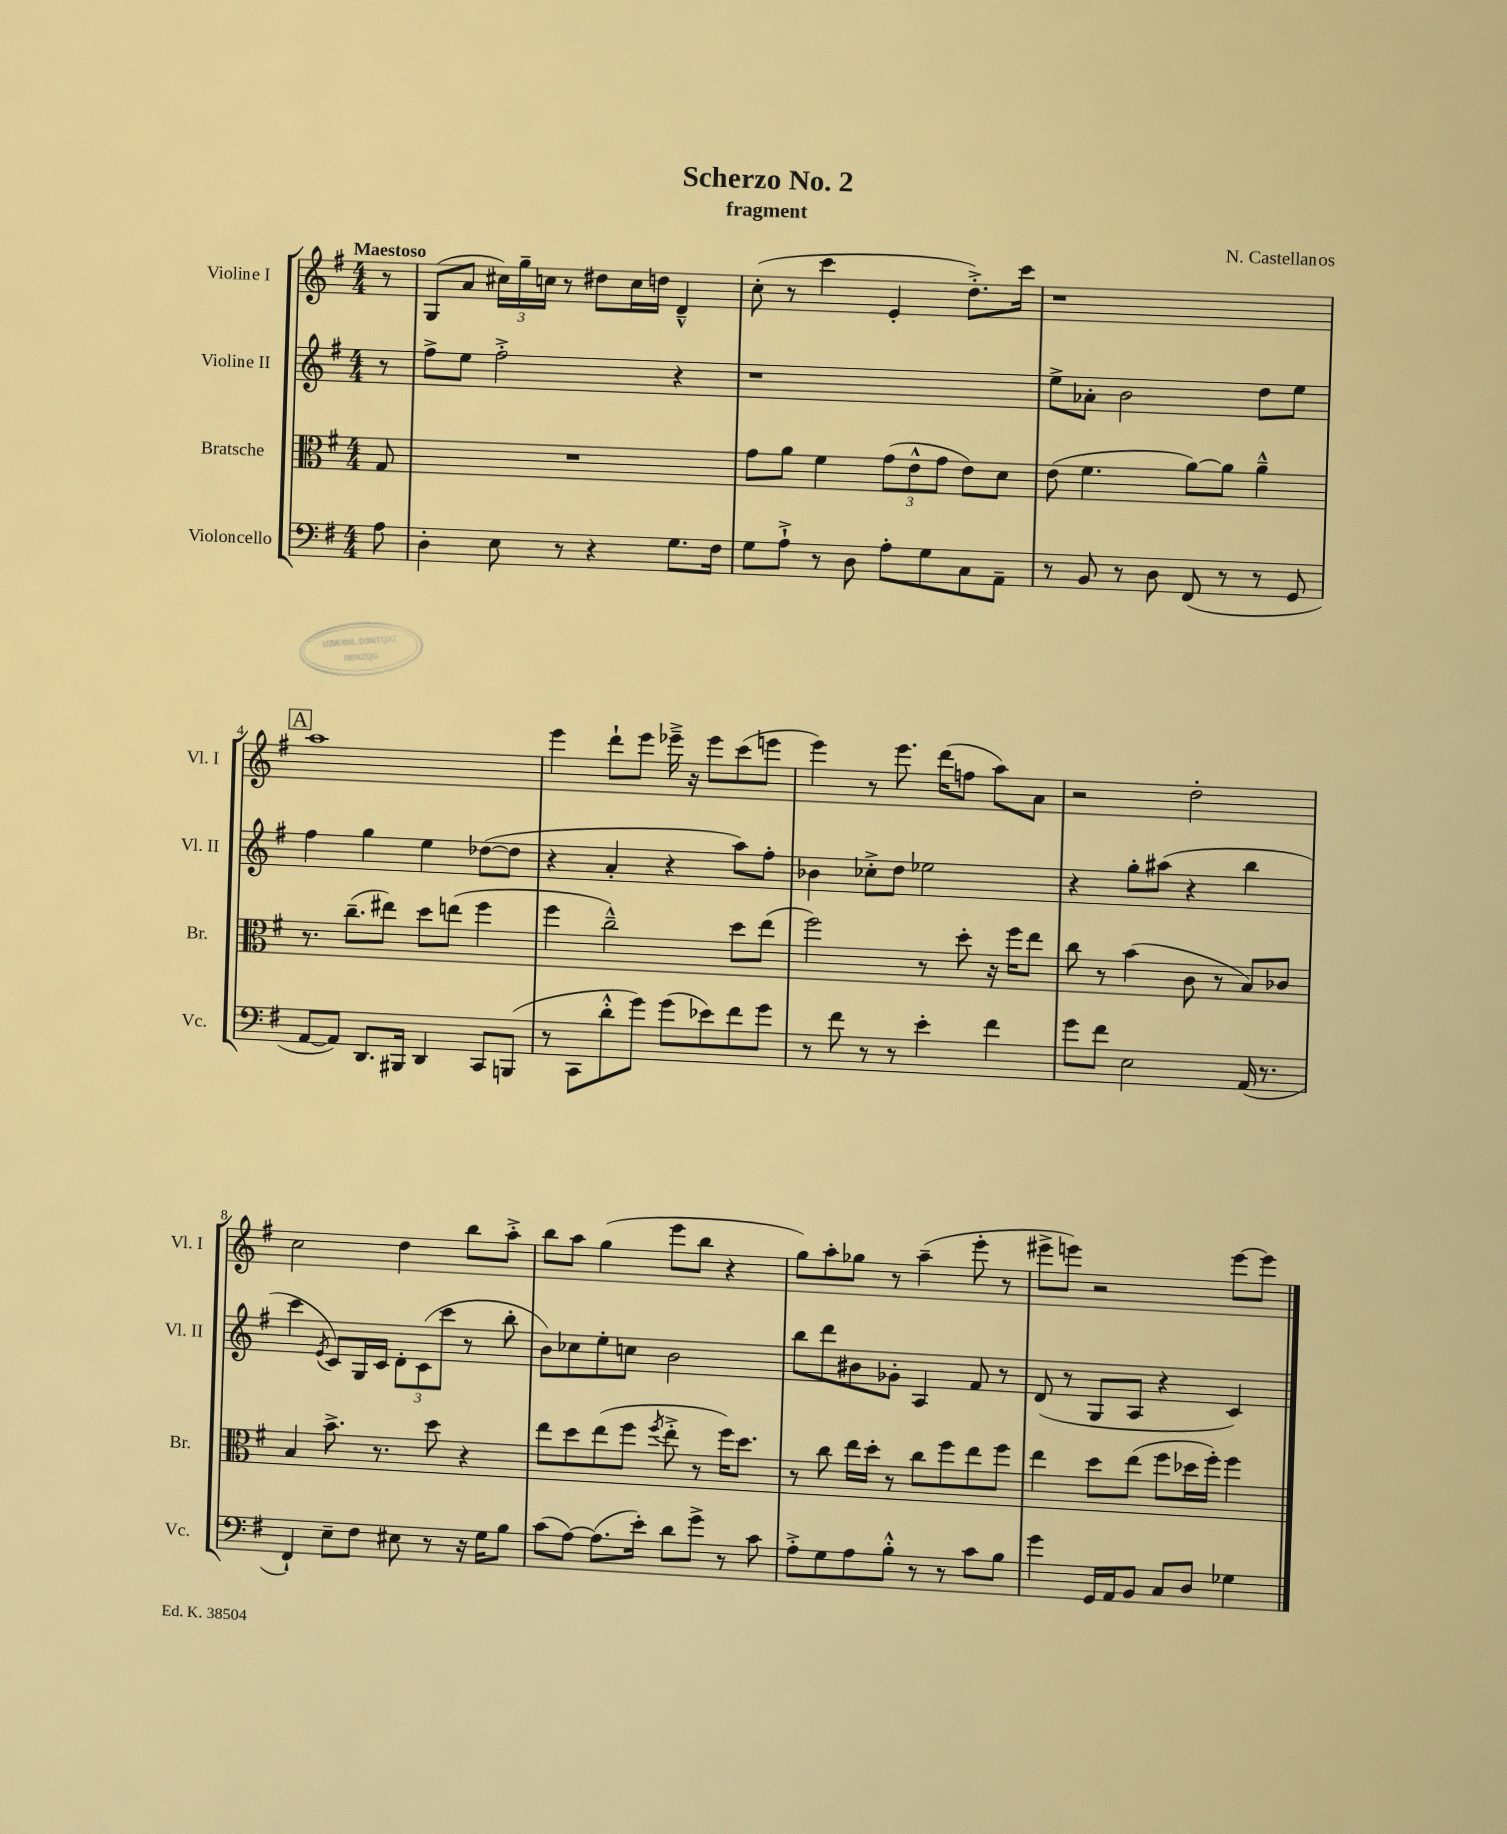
\header { title = "Scherzo No. 2" composer = "N. Castellanos" subtitle = "fragment" }
<<
\new StaffGroup <<
\new Staff = "s0" \with { instrumentName = "Violine I" shortInstrumentName = "Vl. I" } {
    \clef treble \key g \major \numericTimeSignature \time 4/4 \partial 8 \tempo "Maestoso"
    r8 |
    g8( a'8 \tuplet 3/2 { cis''16) g''16-- c''16 } r8 dis''8 c''16 d''16 d'4---^ |
    c''8-.( r8 c'''4 e'4-. d''8.-.->) c'''16 |
    r1 |
    \mark \markup { \box "A" } a''1 |
    e'''4 d'''8-! e'''8 ees'''16---> r16 ees'''8 c'''8( e'''8 |
    e'''4) r8 e'''8. d'''16( f''8 a''8) a'8 |
    r2 d''2-. |
    c''2 d''4 b''8 a''8-.-> |
    b''8 a''8 g''4( e'''8 b''8 r4 |
    g''8) a''8-. ges''8 r8 a''4--( e'''8-. r8 |
    eis'''8-> e'''8) r2 e'''8~ e'''8 \bar "|." |
}
\new Staff = "s1" \with { instrumentName = "Violine II" shortInstrumentName = "Vl. II" } {
    \clef treble \key g \major \numericTimeSignature \time 4/4 \partial 8
    r8 |
    fis''8-> e''8 fis''2-.-> r4 |
    r1 |
    e''8-> aes'8-. b'2 d''8 e''8 |
    \mark \markup { \box "A" } fis''4 g''4 e''4 des''8~( des''8 |
    r4 a'4-. r4 a''8) fis''8-. |
    bes'4 ces''8-.-> d''8 ees''2 |
    r4 g''8-. ais''8( r4 b''4 |
    c'''4 \acciaccatura { e'8 } c'8) g16 c'16 \tuplet 3/2 { d'8-. c'8( c'''8 } r8 b''8-. |
    b'8) ces''8 e''8-. c''8 b'2 |
    b''8 d'''8 bis'8 ges'8-. a4 fis'8 r8 |
    d'8( r8 g8 a8 r4 c'4) \bar "|." |
}
\new Staff = "s2" \with { instrumentName = "Bratsche" shortInstrumentName = "Br." } {
    \clef alto \key g \major \numericTimeSignature \time 4/4 \partial 8
    g8 |
    R1 |
    g'8 a'8 fis'4 \tuplet 3/2 { g'8( e'8-^ g'8 } e'8) d'8 |
    e'8( fis'4. a'8~) a'8 a'4---^ |
    \mark \markup { \box "A" } r8. c''8.--( eis''8) d''8 e''8( fis''4 |
    fis''4 c''2---^) d''8 e''8( |
    fis''2) r8 d''8-. r16 fis''16 e''8 |
    c''8 r8 b'4( c'8 r8 b8) ces'8 |
    b4 b'8.-> r8. d''8 r4 |
    e''8 d''8 e''8( fis''8 \acciaccatura { fis''8 } e''8-.-> r8 fis''16) d''8. |
    r8 c''8 e''16 d''16-. r8 c''8 fis''8 e''8 fis''8 |
    e''4 d''8 e''8( fis''8 des''16 fis''16-.) fis''4 \bar "|." |
}
\new Staff = "s3" \with { instrumentName = "Violoncello" shortInstrumentName = "Vc." } {
    \clef bass \key g \major \numericTimeSignature \time 4/4 \partial 8
    a8 |
    d4-. e8 r8 r4 g8. fis16 |
    g8 a8-!-> r8 d8 a8-. g8 c8 a,8-- |
    r8 b,8 r8 d8 fis,8( r8 r8 g,8 |
    \mark \markup { \box "A" } a,8~ a,8) d,8. bis,,16 d,4 c,8 b,,8( |
    r8 c,8 d'8-.-^ g'8) g'8( ees'8) fis'8 g'8 |
    r8 fis'8 r8 r8 e'4-. fis'4 |
    g'8 fis'8 e2 a,16( r8. |
    fis,4-!) e8-- fis8 eis8 r8 r16 g16 b8 |
    c'8( a8~) a8.( e'16-.) d'8 g'8-> r8 c'8 |
    a8-.-> g8 a8 b8-.-^ r8 r8 c'8 b8 |
    g'4 g,16 a,16 b,8 c8 d8 ges4 \bar "|." |
}
>>
>>
